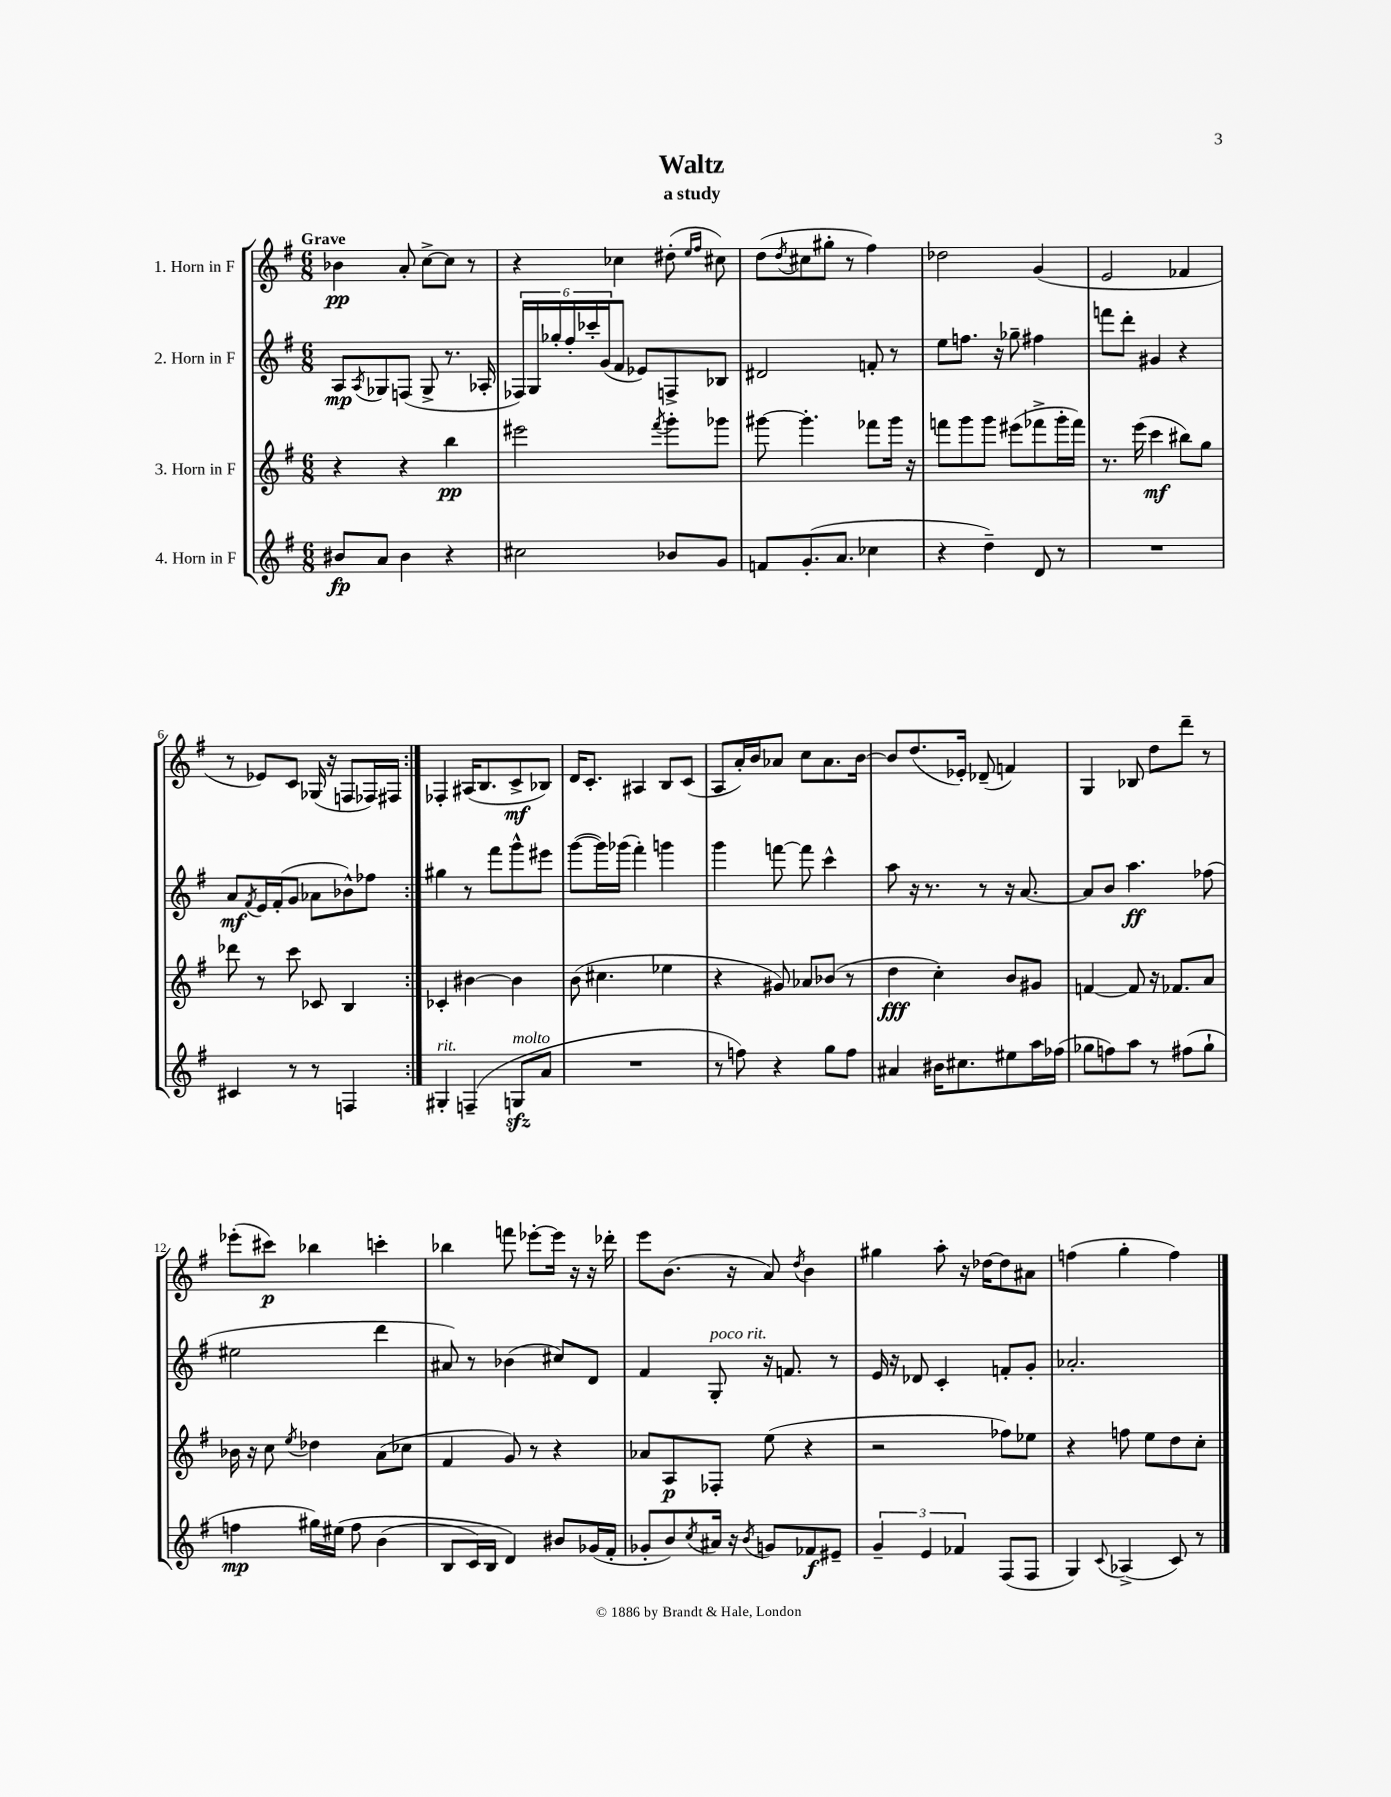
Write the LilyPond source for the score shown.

\header { title = "Waltz" subtitle = "a study" }
<<
\new StaffGroup <<
\new Staff = "s0" \with { instrumentName = "1. Horn in F" } {
    \clef treble \key g \major \numericTimeSignature \time 6/8 \tempo "Grave"
    \repeat volta 2 { bes'4\pp a'8-. c''8~-> c''8 r8 |
    r4 ces''4 dis''8-.( \grace { e''16 fis''16 } cis''8) |
    d''8( \acciaccatura { d''8 } cis''8 gis''8-. r8 fis''4) |
    des''2 g'4( |
    e'2 fes'4 |
    r8 ees'8) c'8 ges16( r16 f8 fes16) fis16 | }
    fes4-. ais16( b8. c'8->\mf bes8) |
    d'16 c'8.-. ais4 b8 c'8( |
    a8 a'16-.) b'16 aes'8 c''8 aes'8. b'16~ |
    b'8 d''8.( ees'16-.) des'8--( f'4) |
    g4 bes8 d''8 d'''8-- r8 |
    ees'''8-.( cis'''8\p) bes''4 c'''4-. |
    bes''4 f'''8 ees'''8~-. ees'''16 r16 r16 des'''16-. |
    e'''8 b'8.( r16 a'8) \acciaccatura { d''8 } b'4 |
    gis''4 a''8-. r16 des''16~ des''8 ais'8 |
    f''4( g''4-. f''4) \bar "|." |
}
\new Staff = "s1" \with { instrumentName = "2. Horn in F" } {
    \clef treble \key g \major \numericTimeSignature \time 6/8
    \repeat volta 2 { a8\mp \acciaccatura { a8 } ges8 f8( ges8-> r8. aes16-. |
    \tuplet 6/4 { fes16) g16 ges''16-. fis''16-. ces'''16-. g'16( } fis'8 ees'8) f8-> bes8 |
    dis'2 f'8-. r8 |
    e''8 f''8. r16 ges''8-- fis''4 |
    f'''8 d'''8-. gis'4 r4 |
    a'8\mf \acciaccatura { fis'8 } e'16 fis'16-.( g'8 aes'8 bes'8-^) fes''8 | }
    gis''4 r8 fis'''8 g'''8-^ eis'''8 |
    g'''8~( g'''16) ges'''16( fis'''4-.) g'''4 |
    g'''4 f'''8~ f'''8 c'''4-^ |
    a''8 r16 r8. r8 r16 a'8.~ |
    a'8 b'8 a''4.\ff fes''8( |
    eis''2 d'''4 |
    ais'8) r8 bes'4( cis''8) d'8 |
    fis'4 g8-.^\markup { \italic "poco rit." } r16 f'8. r8 |
    e'16 r16 des'8 c'4-. f'8-. g'8-. |
    aes'2.-. \bar "|." |
}
\new Staff = "s2" \with { instrumentName = "3. Horn in F" } {
    \clef treble \key g \major \numericTimeSignature \time 6/8
    \repeat volta 2 { r4 r4 b''4\pp |
    eis'''2 \acciaccatura { fis'''8 } g'''8-. ges'''8 |
    gis'''8~ gis'''4.-. fes'''8 gis'''16 r16 |
    f'''8 g'''8 g'''8 eis'''8( fes'''8-> g'''16-. fes'''16) |
    r8. e'''16( c'''4\mf bis''8) g''8 |
    des'''8 r8 c'''8 ces'8 b4 | }
    ces'4-. bis'4~ bis'4 |
    b'8( cis''4. ees''4 |
    r4 gis'8) aes'8 bes'8( r8 |
    d''4\fff c''4-.) b'8 gis'8 |
    f'4~ f'8 r16 fes'8. a'8 |
    bes'16 r16 c''8 \acciaccatura { e''8 } des''4 a'8( ces''8 |
    fis'4 g'8) r8 r4 |
    aes'8 a8\p fes8-. e''8( r4 |
    r2 fes''8) ees''8 |
    r4 f''8 e''8 d''8 c''8-. \bar "|." |
}
\new Staff = "s3" \with { instrumentName = "4. Horn in F" } {
    \clef treble \key g \major \numericTimeSignature \time 6/8
    \repeat volta 2 { bis'8\fp a'8 bis'4 r4 |
    cis''2 bes'8 g'8 |
    f'8 g'8.-.( a'8. ces''4 |
    r4 d''4--) d'8 r8 |
    R2. |
    cis'4 r8 r8 f4 | }
    gis4-.^\markup { \italic "rit." } f4--( g8\sfz^\markup { \italic "molto" } a'8 |
    R2. |
    r8 f''8) r4 g''8 f''8 |
    ais'4 bis'16 cis''8. eis''8 a''16 fes''16( |
    ges''8 f''8) a''8 r8 fis''8( ges''8-! |
    f''4\mp gis''16) eis''16\( f''8 b'4( |
    b8 c'16) b16 d'4\) bis'8 ges'16( fis'16-. |
    ges'8-. b'8) \acciaccatura { c''8 } ais'16 r16 \acciaccatura { b'8 } g'8 fes'8\f eis'8-- |
    \tuplet 3/2 { g'4-- e'4 fes'4 } fis8( fis8 |
    g4) \appoggiatura { c'8 } aes4->( c'8) r8 \bar "|." |
}
>>
>>
